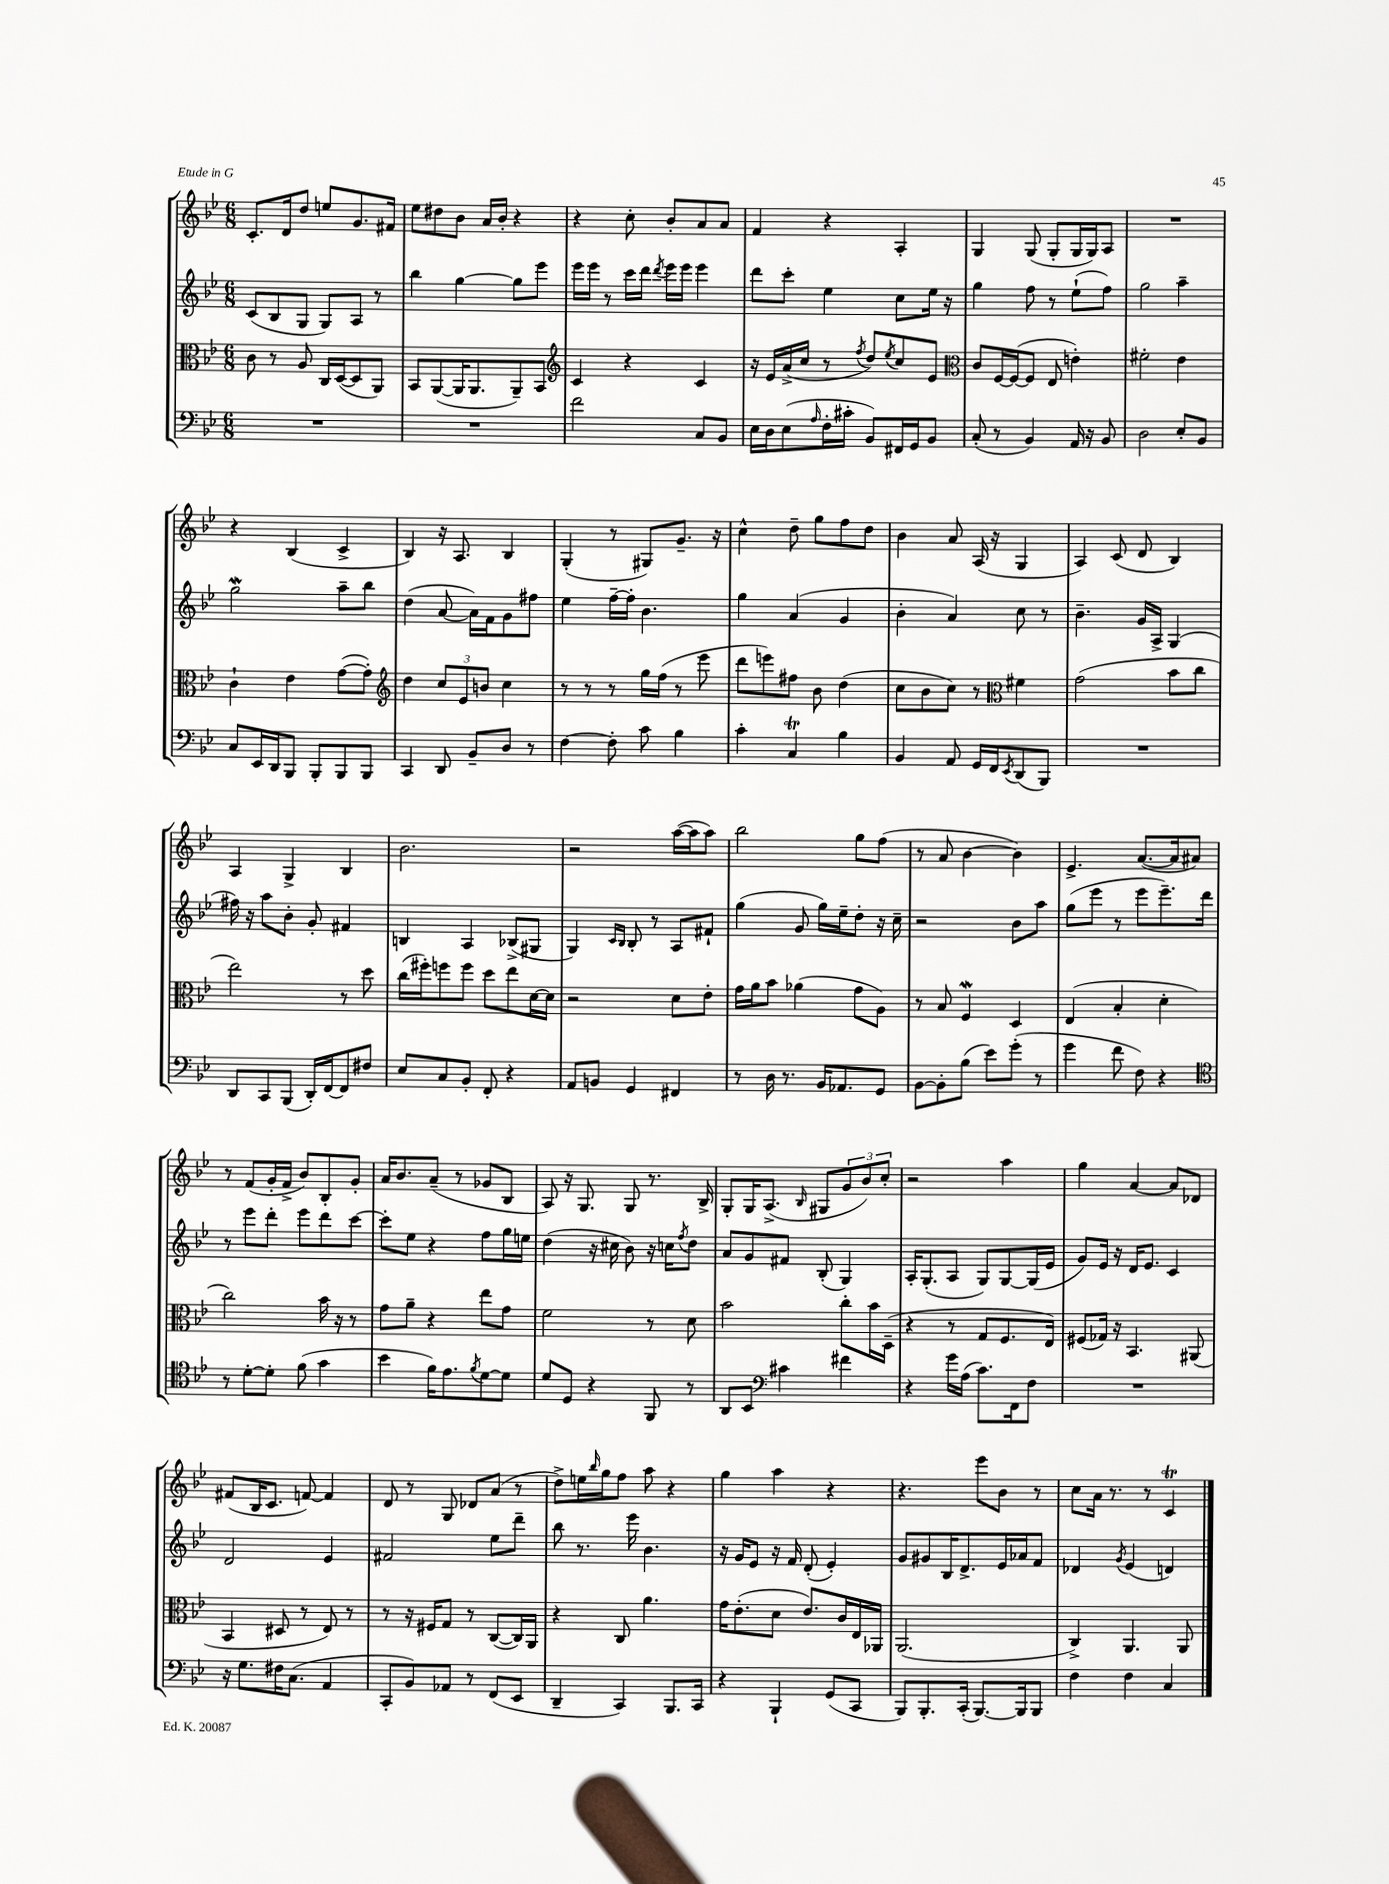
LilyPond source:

<<
\new StaffGroup <<
\new Staff = "s0" {
    \clef treble \key bes \major \numericTimeSignature \time 6/8
    c'8.-. d'16 d''8 e''8 g'8. fis'16 |
    ees''8 dis''8 bes'8 a'16 bes'16-. r4 |
    r4 c''8-. bes'8-. a'8 a'8 |
    f'4 r4 a4-. |
    g4 g8( g8-. g16 g16) a8 |
    R2. |
    r4 bes4( c'4-> |
    bes4) r16 a8. bes4 |
    g4-.( r8 gis8) g'8.-- r16 |
    c''4-^ d''8-- g''8 f''8 d''8 |
    bes'4 a'8 a16( r16 g4 |
    a4) c'8( d'8 bes4) |
    a4 g4-> bes4 |
    bes'2. |
    r2 a''16~( a''16 a''8) |
    bes''2 g''8 f''8( |
    r8 a'8 bes'4~ bes'4) |
    ees'4.-> a'8.~( a'16 ais'8) |
    r8 f'8( g'16-. f'16-> bes'8) bes8-. g'8-. |
    a'16 bes'8. a'8--( r8 ges'8 bes8 |
    a8) r16 g8. g8 r8. bes16-> |
    g8-. g16 a8.->( \grace { bes16 } gis8 \tuplet 3/2 { g'8 bes'8) c''8-. } |
    r2 a''4 |
    g''4 a'4~ a'8 des'8 |
    fis'8( bes16 c'8. f'8~) f'4 |
    d'8 r8 g8 des'8 a'8( r8 |
    d''8->) e''16 \grace { bes''16 } g''16 f''8 a''8 r4 |
    g''4 a''4 r4 |
    r4. ees'''8 bes'8 r8 |
    c''8 a'16 r8. r8 c'4\trill \bar "|." |
}
\new Staff = "s1" {
    \clef treble \key bes \major \numericTimeSignature \time 6/8
    c'8( bes8 g8 g8) a8 r8 |
    bes''4 g''4~ g''8 ees'''8 |
    ees'''16 ees'''16 r8 c'''16 d'''16 \acciaccatura { d'''8 } ees'''16 ees'''16 ees'''4 |
    d'''8 c'''8-. ees''4 c''8 ees''16 r16 |
    g''4 f''8 r8 ees''8-!( f''8) |
    g''2 a''4-- |
    g''2\mordent a''8-- bes''8 |
    d''4( a'8~ a'16) f'16 g'8 fis''8 |
    ees''4 f''16~-- f''16-. bes'4. |
    g''4 a'4( g'4 |
    bes'4-. a'4) c''8 r8 |
    bes'4.-- g'16 a16-> g4( |
    fis''16) r16 a''8 bes'8-. g'8-. fis'4 |
    b4 a4 bes8->( gis8 |
    g4) \grace { c'16 bes16 } bes8-. r8 a8 fis'8-! |
    g''4( g'8 g''16) ees''16-- d''8-. r16 c''16-- |
    r2 bes'8 a''8 |
    g''8( ees'''8 r8 ees'''8 ees'''8.--) d'''16 |
    r8 ees'''8 d'''8-. ees'''8 d'''8 c'''8~ |
    c'''8-. ees''8 r4 f''8 g''16 e''16 |
    d''4( r16 cis''16 bes'8) r16 c''16 \acciaccatura { f''8 } d''8 |
    a'8 g'8 fis'8 bes8-.( g4) |
    a16-. g8.-.( a8 g8) g8~ g16( ees'16 |
    g'8) ees'16 r16 d'16 ees'8. c'4 |
    d'2 ees'4 |
    fis'2 ees''8 d'''8-- |
    bes''8 r8. ees'''16 bes'4. |
    r16 g'16 ees'8 r16 f'16 d'8-.( ees'4-.) |
    g'8 gis'8 bes16 d'8.-> ees'16 aes'16 f'8 |
    des'4 \acciaccatura { g'8 } ees'4( d'4) \bar "|." |
}
\new Staff = "s2" {
    \clef alto \key bes \major \numericTimeSignature \time 6/8
    c'8 r8 a8 c16 d16~( d8 a,8) |
    bes,8 a,8~( a,16 a,8. a,8--) bes,8 |
    \clef treble c'4 r4 c'4 |
    r16 ees'16 a'16->( c''16 r8 \acciaccatura { f''8 } d''8) \acciaccatura { ees''8 } c''8 ees'8 |
    \clef alto c'8 f16~ f16~( f8 ees8 e'4-.) |
    fis'2-. ees'4 |
    c'4-! ees'4 g'8~( g'8-.) |
    \clef treble d''4 \tuplet 3/2 { c''8 ees'8 b'8 } c''4 |
    r8 r8 r8 g''16 f''16( r8 ees'''8 |
    d'''8 e'''8) fis''8 bes'8 d''4( |
    c''8 bes'8 c''8) r8 \clef alto fis'4 |
    g'2( bes'8 c''8 |
    ees''2) r8 d''8 |
    c''16( fis''16-.) f''8 f''8 d''8 ees''8 d'16~ d'16 |
    r2 d'8 ees'8-. |
    g'16 a'16 bes'8 aes'4( g'8 a8) |
    r8 bes8 f4\mordent d4 |
    ees4( bes4-. d'4-. |
    c''2) bes'16 r16 r8 |
    g'8 a'8-- r4 ees''8 g'8 |
    f'2 r8 d'8 |
    bes'2 c''8-. bes'16 d16--( |
    r4 r8 g8 f8. ees16) |
    fis8( ges16) r16 bes,4. ais,8( |
    bes,4 dis8 r8 ees8) r8 |
    r8 r16 fis16 g8 r8 c8~( c16) a,16 |
    r4 c8 a'4. |
    g'16 ees'8.-.( d'8 ees'8.) c'16 ees16 aes,16 |
    a,2.( |
    c4->) a,4. a,8 \bar "|." |
}
\new Staff = "s3" {
    \clef bass \key bes \major \numericTimeSignature \time 6/8
    R2. |
    R2. |
    f'2 c8 bes,8 |
    ees16 d16 ees8( \grace { a16 } f16-. cis'16-. bes,8) fis,16 g,16 bes,8 |
    c8-.( r8 bes,4) a,16 r16 bes,8 |
    d2 ees8-. bes,8 |
    c8 ees,16 d,16 bes,,8 bes,,8-. bes,,8 bes,,8 |
    c,4 d,8 bes,8-- d8 r8 |
    f4~ f8-. c'8 bes4 |
    c'4-. c4\trill bes4 |
    bes,4 a,8 g,16 f,16 \acciaccatura { ees,8 } d,8( bes,,8) |
    R2. |
    d,8 c,8 bes,,8( d,16-.) f,16~ f,8 fis8 |
    ees8 c8 bes,8-. f,8-. r4 |
    a,8 b,8 g,4 fis,4 |
    r8 d16 r8. bes,16 aes,8. g,8 |
    bes,8~ bes,8-. bes8( ees'8) g'8-.( r8 |
    g'4 f'8 f8) r4 |
    \clef tenor r8 d'8~-. d'8-. f'8( g'4 |
    bes'4 f'16) ees'8. \acciaccatura { f'8 } d'8~ d'8 |
    d'8 d8 r4 f,8 r8 |
    a,8 bes,8 \clef bass cis'4 fis'4 |
    r4 g'16 a16( c'8.) f,16 f8 |
    R2. |
    r16 g8. fis16 c8.( a,4 |
    c,8-. bes,8) aes,8 r8 f,8( ees,8 |
    d,4-- c,4) bes,,8. c,16 |
    r4 bes,,4-! g,8( c,8 |
    bes,,8) bes,,8.-. c,16-.( bes,,8.~) bes,,16 bes,,8 |
    f4 f4 c4 \bar "|." |
}
>>
>>
\layout { \context { \Score \remove "Bar_number_engraver" } }
